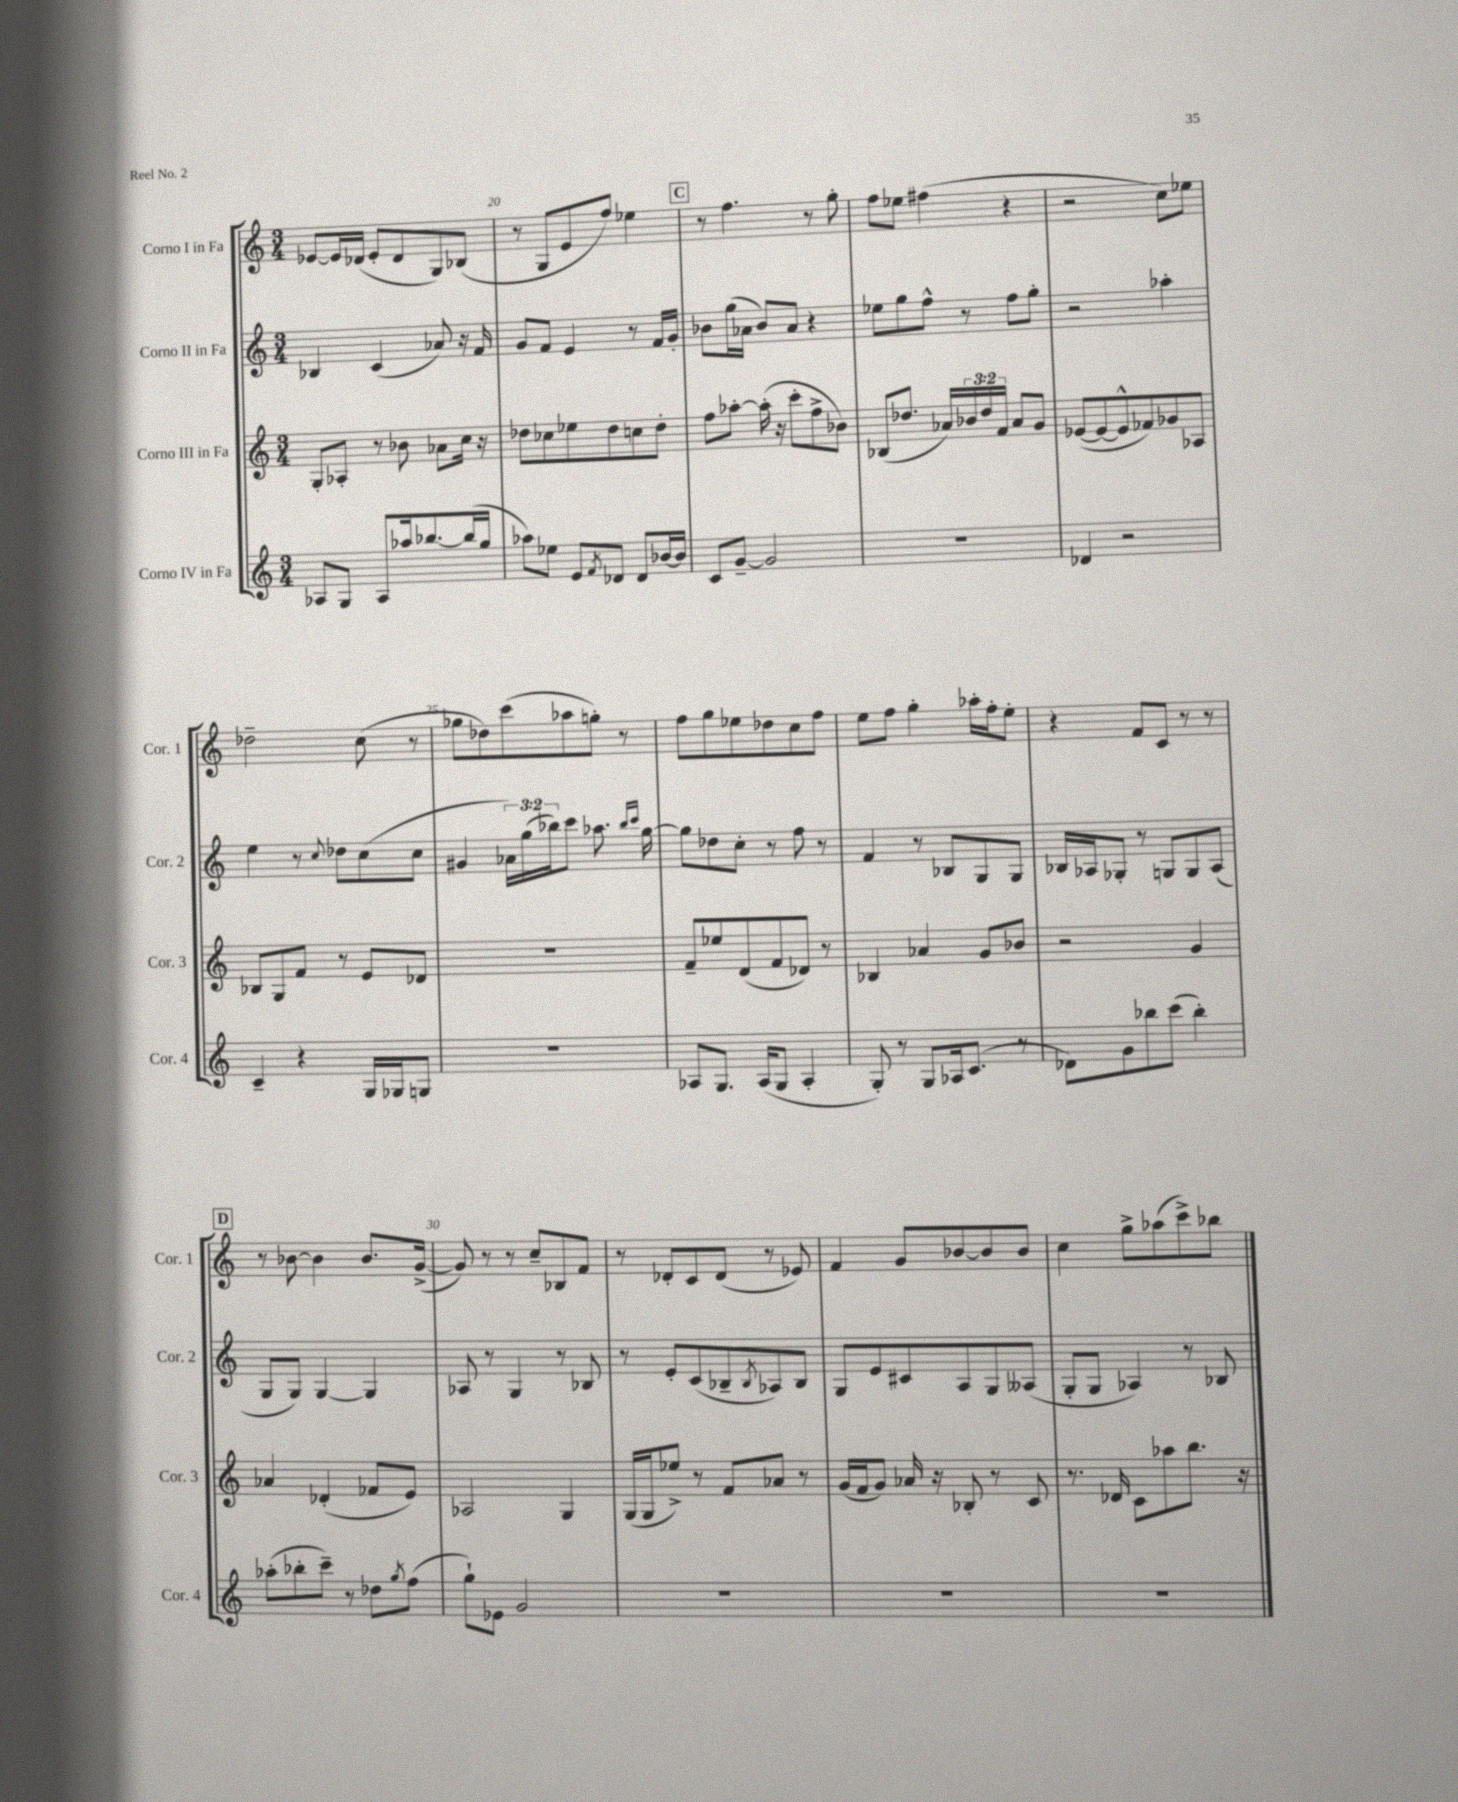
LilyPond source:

<<
\new StaffGroup <<
\new Staff = "s0" \with { instrumentName = "Corno I in Fa" shortInstrumentName = "Cor. 1" } {
    \clef treble \key c \major \numericTimeSignature \time 3/4
    ees'8~ ees'16 des'16( ees'8-. des'8 g8) bes8( |
    r8 g8 e'8 f''8) ees''4 |
    \mark \markup { \box "C" } r8 f''4. r8 g''8-. |
    f''8 ees''8 fis''4( r4 |
    r2 c''8) ees''8 |
    des''2-- c''8( r8 |
    ges''8 des''8) c'''8( aes''8 g''8-.) r8 |
    f''8 g''8 ees''8 des''8 c''8 f''8 |
    e''8 f''8 g''4-. aes''16-. f''16-. e''8-. |
    r4 f'8 c'8 r8 r8 |
    \mark \markup { \box "D" } r8 bes'8~ bes'4 bes'8. g'16~->( |
    g'8) r8 r8 c''8-- bes8 f'8 |
    r8 des'8-. c'8 des'8( r8 ees'8) |
    f'4 g'8 bes'8~ bes'8 bes'8 |
    c''4 g''8-> aes''8( c'''8->) bes''8 \bar "|." |
}
\new Staff = "s1" \with { instrumentName = "Corno II in Fa" shortInstrumentName = "Cor. 2" } {
    \clef treble \key c \major \numericTimeSignature \time 3/4 \override Staff.TupletNumber.text = #tuplet-number::calc-fraction-text
    bes4 c'4( aes'8) r16 f'16 |
    g'8 f'8 e'4 r8 f'16 g'16-. |
    \mark \markup { \box "C" } bes'8 g''16( aes'16 bes'8) aes'8 r4 |
    ees''8 g''8 f''8-^ r8 f''8 g''8-. |
    r2 aes''4-. |
    e''4 r8 \appoggiatura { c''8 } des''8 c''8( c''8 |
    gis'4 \tuplet 3/2 { aes'16) g''16( bes''16) } c'''8 aes''8. \grace { bes''16 c'''16 } g''16~ |
    g''8 des''8 c''8-. r8 f''8 r8 |
    f'4 r8 bes8 g8 g8 |
    bes16 aes16 ges8-. r8 g8 g8 aes8( |
    \mark \markup { \box "D" } g8 g8) g4~ g4 |
    aes8 r8 g4 r8 bes8 |
    r8 e'8-. c'8( bes8-- \acciaccatura { bes8 } aes8) bes8 |
    g8 e'8 cis'8 a8 g8 aeses8( |
    g8-. g8 aes4) r8 bes8 \bar "|." |
}
\new Staff = "s2" \with { instrumentName = "Corno III in Fa" shortInstrumentName = "Cor. 3" } {
    \clef treble \key c \major \numericTimeSignature \time 3/4 \override Staff.TupletNumber.text = #tuplet-number::calc-fraction-text
    g8-. aes8-. r8 bes'8 aes'8 c''16 r16 |
    des''8 ces''8 ees''8 des''8 c''8 des''8-. |
    \mark \markup { \box "C" } f''8 aes''8~-. aes''16-.( r16 c'''8-. f''8-> bes'8) |
    bes8( des''8. aes'16) \tuplet 3/2 { bes'16 des''16 f'16 } aes'8 g'8 |
    ees'8~( ees'8~ ees'8-^ fes'8) ges'8 aes8 |
    bes8 g8 f'8 r8 e'8 des'8 |
    R2. |
    f'8-- ees''8 d'8( f'8 des'8) r8 |
    bes4 aes'4 g'8 bes'8 |
    r2 g'4 |
    \mark \markup { \box "D" } aes'4 des'4-.( fes'8 e'8) |
    aes2 g4 |
    g16( g16 ees''8->) r8 f'8 aes'8 r8 |
    g'16( f'16 g'8) aes'16 r16 bes8-. r8 c'8 |
    r8. des'16 c'8 aes''8 b''8. r16 \bar "|." |
}
\new Staff = "s3" \with { instrumentName = "Corno IV in Fa" shortInstrumentName = "Cor. 4" } {
    \clef treble \key c \major \numericTimeSignature \time 3/4
    aes8 g8 aes8 aes''16 bes''8.~ bes''16( g''16 |
    aes''8) ees''8 e'8 \acciaccatura { f'8 } des'8 des'8 bes'16~ bes'16 |
    \mark \markup { \box "C" } c'8 g'8~-- g'2 |
    R2. |
    des'4 r2 |
    c'4-- r4 g16 ges16 g8 |
    R2. |
    aes8 g8. aes16( g8 aes4-. |
    g8-.) r8 g8 aes16 c'8.( r8 |
    des'8) g'8 bes''8 c'''8( bes''4-.) |
    \mark \markup { \box "D" } aes''8-.( bes''8-. c'''8--) r8 des''8 \acciaccatura { g''8 } f''8( |
    g''8-!) ees'8 g'2 |
    R2. |
    R2. |
    R2. \bar "|." |
}
>>
>>
\layout { \context { \Score currentBarNumber = #19 \override BarNumber.break-visibility = ##(#f #t #t) barNumberVisibility = #(every-nth-bar-number-visible 5) } }
